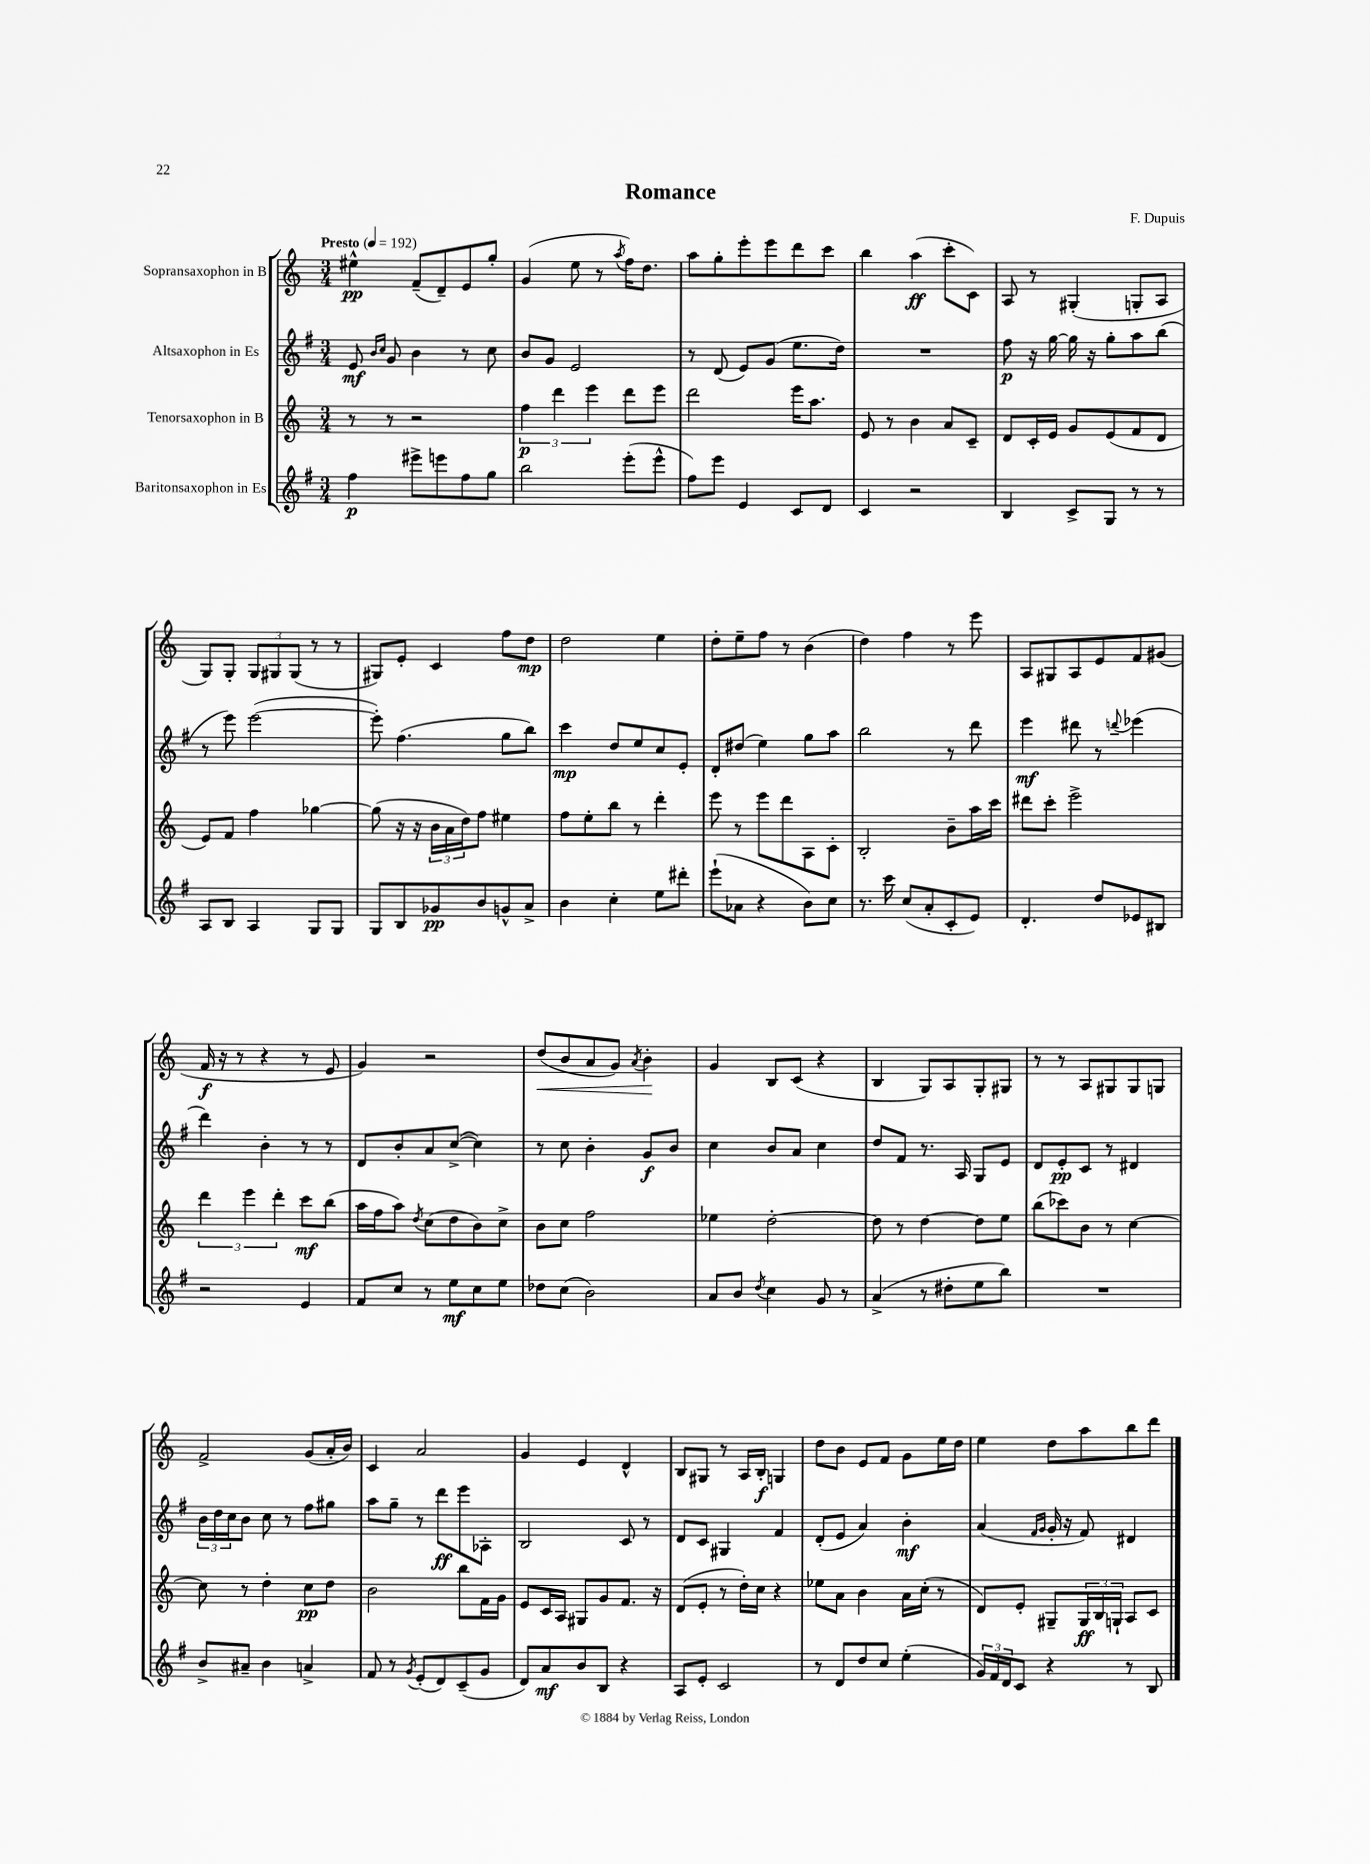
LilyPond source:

\header { title = "Romance" composer = "F. Dupuis" }
<<
\new StaffGroup <<
\new Staff = "s0" \with { instrumentName = "Sopransaxophon in B" } {
    \clef treble \key c \major \numericTimeSignature \time 3/4 \tempo "Presto" 4 = 192
    eis''4-^\pp f'8--( d'8--) e'8 g''8-. |
    g'4( e''8 r8 \acciaccatura { a''8 } f''16) d''8. |
    a''8 g''8-. e'''8-. e'''8 d'''8 c'''8 |
    b''4 a''4\ff( c'''8-. c'8) |
    a8 r8 gis4-.( g8-. a8 |
    g8) g8-. \tuplet 3/2 { g8 gis8 gis8( } r8 r8 |
    gis8) e'8-. c'4 f''8 d''8\mp |
    d''2 e''4 |
    d''8-. e''8-- f''8 r8 b'4( |
    d''4) f''4 r8 e'''8 |
    a8 gis8 a8 e'8 f'8 gis'8( |
    f'16\f r16 r8 r4 r8 e'8 |
    g'4) r2 |
    d''8\<( b'8 a'8 g'8) \acciaccatura { a'8 } b'4-.\! |
    g'4 b8 c'8( r4 |
    b4 g8) a8 g8-. gis8 |
    r8 r8 a8 gis8 gis8 g8 |
    f'2-> g'8( a'16-. b'16) |
    c'4 a'2 |
    g'4 e'4 d'4-^ |
    b8 gis8 r8 a16 b16-.\f g4 |
    d''8 b'8 e'8 f'8 g'8 e''16 d''16 |
    e''4 d''8 a''8 b''8 d'''8 \bar "|." |
}
\new Staff = "s1" \with { instrumentName = "Altsaxophon in Es" } {
    \clef treble \key g \major \numericTimeSignature \time 3/4
    e'8\mf \grace { b'16 c''16 } g'8 b'4 r8 c''8 |
    b'8 g'8 e'2 |
    r8 d'8( e'8) g'8( e''8. d''16) |
    R2. |
    fis''8\p r16 g''16~ g''16 r16 g''8-. a''8 b''8( |
    r8 e'''8) e'''2~( |
    e'''8-.) fis''4.( g''8 b''8) |
    c'''4\mp d''8 e''8 c''8 e'8-. |
    d'8-. dis''8( e''4) g''8 a''8 |
    b''2 r8 d'''8 |
    e'''4\mf dis'''8 r8 \appoggiatura { d'''8 } ees'''4( |
    d'''4) b'4-. r8 r8 |
    d'8 b'8-. a'8 c''8~->( c''4) |
    r8 c''8 b'4-. g'8\f b'8 |
    c''4 b'8 a'8 c''4 |
    d''8 fis'8 r8. a16 g8 e'8 |
    d'8 e'8-.\pp c'8 r8 dis'4 |
    \tuplet 3/2 { b'16 d''16 c''16 } b'8 c''8 r8 fis''8 gis''8 |
    a''8 g''8-- r8 d'''8\ff e'''8 aes8-. |
    b2 c'8 r8 |
    d'8 c'8 gis4 fis'4 |
    d'8-.( e'8 a'4) b'4-.\mf |
    a'4( \grace { fis'16 g'16 } g'16-. r16 fis'8) dis'4 \bar "|." |
}
\new Staff = "s2" \with { instrumentName = "Tenorsaxophon in B" } {
    \clef treble \key c \major \numericTimeSignature \time 3/4
    r8 r8 r2 |
    \tuplet 3/2 { f''4\p d'''4 e'''4 } d'''8 e'''8 |
    d'''2 e'''16 a''8. |
    e'8 r8 b'4 a'8 c'8-- |
    d'8 c'16-. e'16 g'8 e'8( f'8 d'8 |
    e'8) f'8 f''4 ges''4~ |
    ges''8( r16 r16 \tuplet 3/2 { b'16 a'16 d''16) } f''8 eis''4 |
    f''8 e''8-. b''8 r8 d'''4-. |
    e'''8 r8 e'''8 d'''8 a8 c'8-. |
    b2-. b'8-- a''16 c'''16 |
    dis'''8 c'''8-. e'''2-> |
    \tuplet 3/2 { d'''4 e'''4 d'''4-. } c'''8\mf b''8( |
    a''16 f''16 a''8) \acciaccatura { d''8 } c''8( d''8 b'8) c''8-> |
    b'8 c''8 f''2 |
    ees''4 d''2~-. |
    d''8 r8 d''4~ d''8 e''8 |
    b''8( ces'''8) b'8 r8 c''4~ |
    c''8 r8 d''4-. c''8\pp d''8 |
    b'2 b''8 f'16 g'16 |
    e'8 c'16 a16 gis8 g'8 f'8. r16 |
    d'8( e'8-. r8 d''16-.) c''16 r4 |
    ees''8 a'8 b'4 a'16 c''16-.( r8 |
    d'8) e'8-. gis8-- \tuplet 3/2 { gis16\ff b16 g16-! } a8 c'8 \bar "|." |
}
\new Staff = "s3" \with { instrumentName = "Baritonsaxophon in Es" } {
    \clef treble \key g \major \numericTimeSignature \time 3/4
    fis''4\p eis'''8-> e'''8 fis''8 g''8 |
    b''2 e'''8-.( e'''8-^ |
    fis''8) e'''8 e'4 c'8 d'8 |
    c'4 r2 |
    b4 c'8-> g8 r8 r8 |
    a8 b8 a4 g8 g8 |
    g8 b8 ges'8\pp b'8 g'8-^ a'8-> |
    b'4 c''4-. e''8 dis'''8-. |
    e'''8-!( aes'8 r4 b'8) c''8 |
    r8. c'''16 c''8( a'8-. c'8-. e'8) |
    d'4.-. d''8 ees'8 bis8 |
    r2 e'4 |
    fis'8 c''8 r8 e''8\mf c''8 e''8 |
    des''8 c''8( b'2) |
    a'8 b'8 \acciaccatura { d''8 } c''4 g'8 r8 |
    a'4->( r8 dis''8-. e''8 b''8) |
    R2. |
    b'8-> ais'8-- b'4 a'4-> |
    fis'8 r8 \acciaccatura { g'8 } e'8-.( d'8) c'8--( g'8 |
    d'8) a'8\mf b'8 b8 r4 |
    a8 e'8-. c'2 |
    r8 d'8 d''8 c''8 e''4-.( |
    \tuplet 3/2 { g'16) fis'16 d'16 } c'8 r4 r8 b8 \bar "|." |
}
>>
>>
\layout { \context { \Score \remove "Bar_number_engraver" } }
